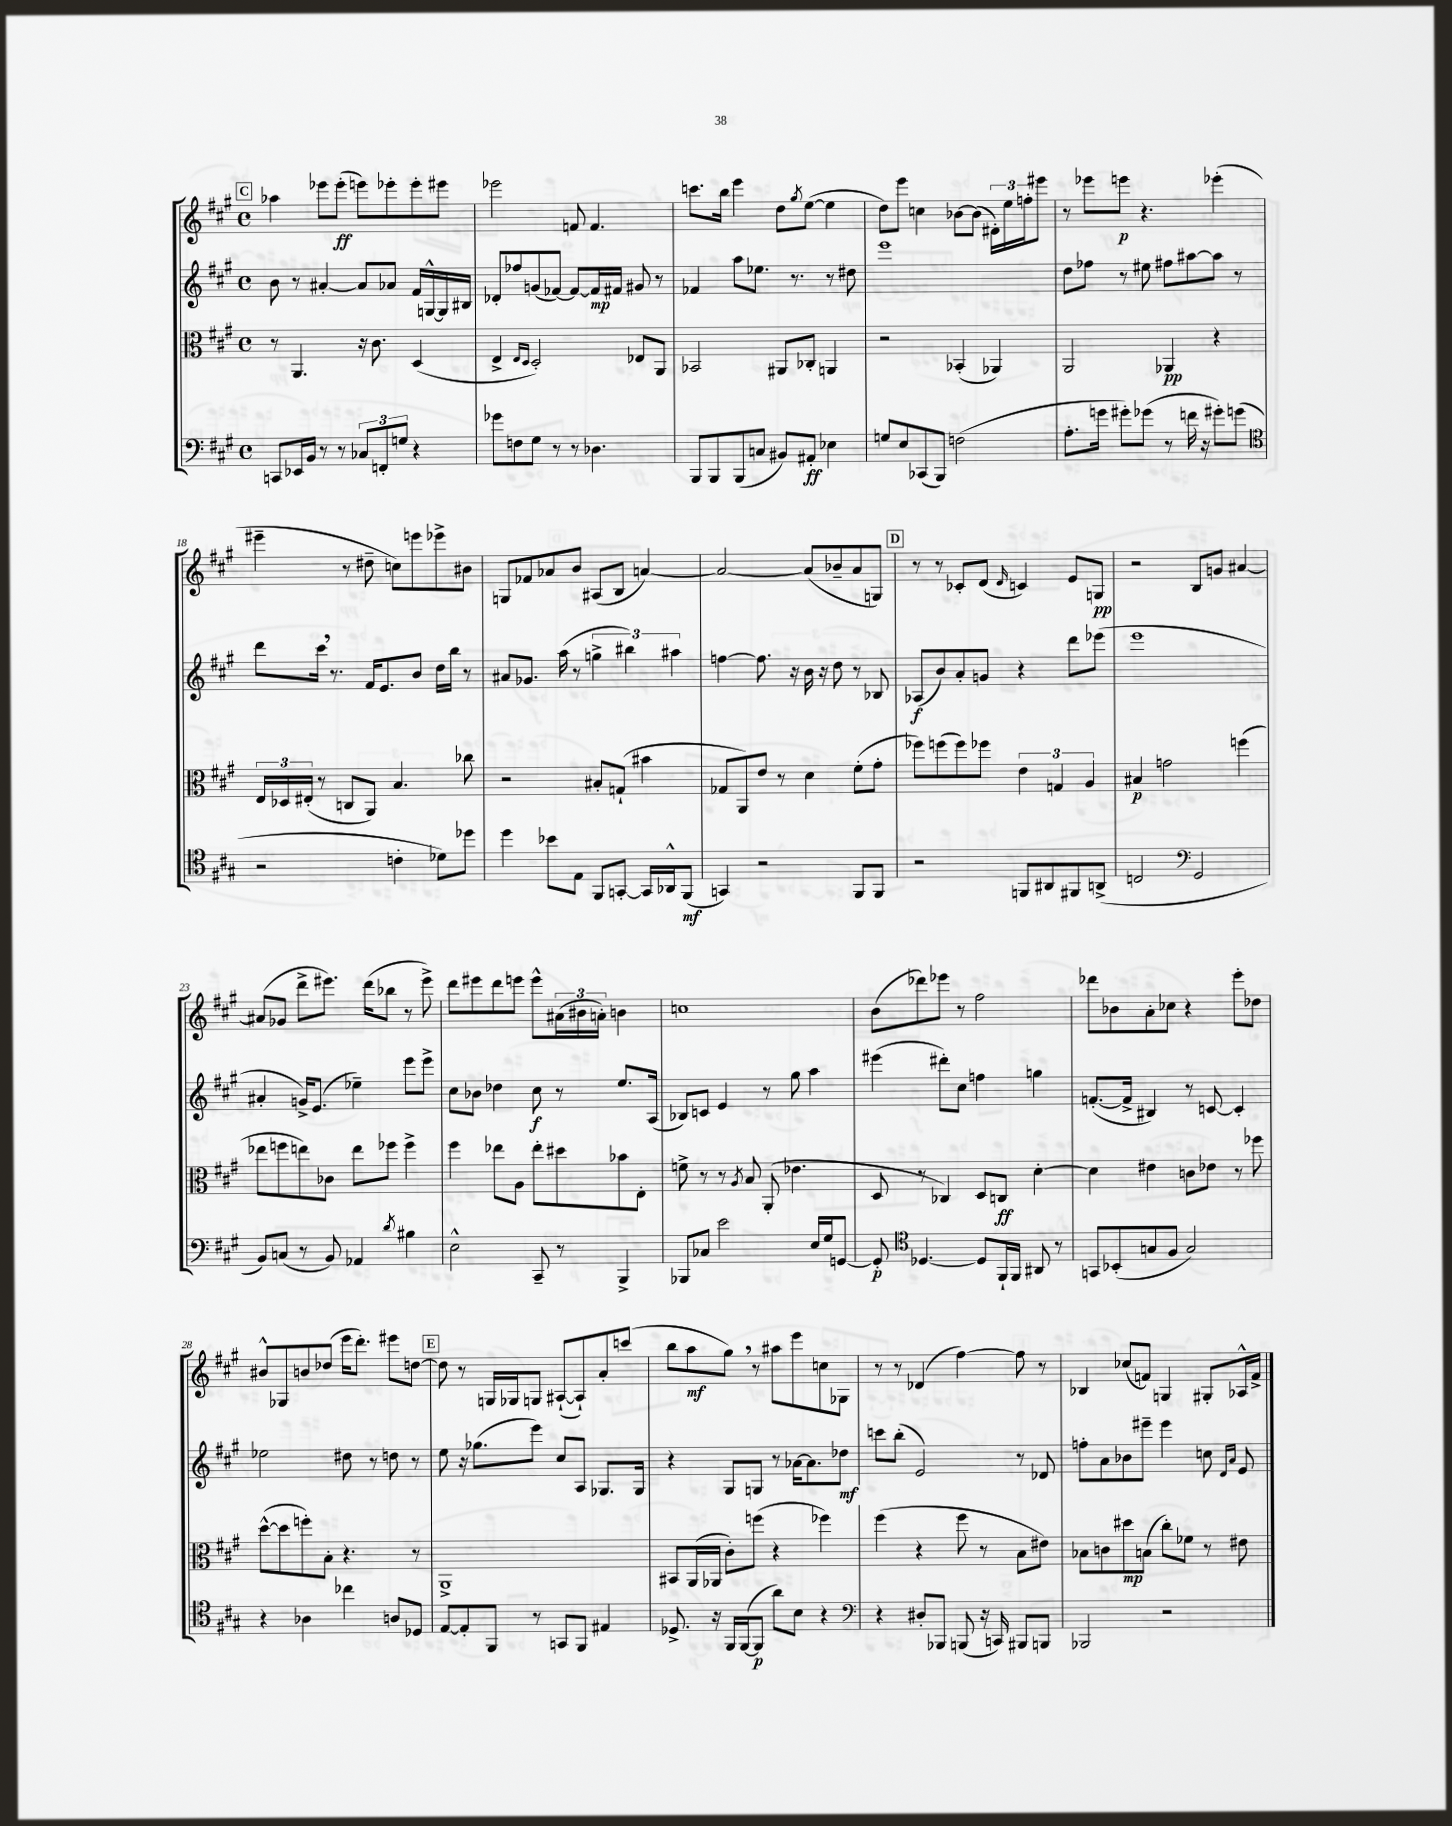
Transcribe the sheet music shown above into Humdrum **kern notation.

**kern	**kern	**kern	**kern
*staff4	*staff3	*staff2	*staff1
*clefF4	*clefC3	*clefG2	*clefG2
*k[f#c#g#]	*k[f#c#g#]	*k[f#c#g#]	*k[f#c#g#]
*M4/4	*M4/4	*M4/4	*M4/4
*met(c)	*met(c)	*met(c)	*met(c)
8CC/L	8r	8b\	4aa-\
16EE-/L	4.AA/	8r	.
16BB/JJ	.	.	.
8r	.	[4a#'/	8eee-\L
8r	.	.	(8eee-'\J
12C-/L	16r	8a#/]L	8eee\L)
.	8.c#\	.	.
12FF'/	.	.	.
.	.	8a-/J	8eee-'\
12G/J	.	.	.
4r	(4D/	16f#/LL	8eee-'\
.	.	[16G^^/	.
.	.	16G/]	8eee#\J
.	.	16B#/JJ	.
=	=	=	=
8g-\L	4E^/	8d-'/L	2eee-\
8F\	.	8ff-/	.
.	16qqE/LL	.	.
.	16qqD/JJ	.	.
8G#\J	2D'/)	(8g/	.
8r	.	[8f-/J)	.
8r	.	8f-/_L	8f/
4.D-\	.	16f-/]L	4.f/
.	.	16f#/JJ	.
.	8E-/L	8g#/	.
.	8AA/J	8r	.
=	=	=	=
8BBB/L	2BB-/	4f-/	8.ccc\L
8BBB/	.	.	.
.	.	.	16bb\Jk
(8BBB/	.	8aa\L	4eee\
8C/J	.	8.ee-\J	.
8BB#/L)	8AA#/L	.	8dd\L
.	.	8.r	.
.	.	.	8qgg#/
8AA#'/J	8C-'/J	.	([8ee\J
4E-\	4AA/	8r	4ee\]
.	.	8dd#\	.
=	=	=	=
8G/L	2r	1eee	8dd\L)
8E/	.	.	8eee\J
(8CC-/	.	.	4cc\
8BBB/J)	.	.	.
(2F\	(4BB-'/	.	[8b-\L
.	.	.	(8b-\]J
.	4AA-/)	.	24d#'\LL)
.	.	.	24ee\
.	.	.	24ff'\J
.	.	.	8eee#\J
=	=	=	=
8.A'\L	2AA/	8dd\L	8r
.	.	8ff-\J	8eee-\L
16g\Jk	.	.	.
8g#'\L)	.	8r	8eee\J
(8g-\J	.	8ee#\	4.r
8r	4AA-/	8ff#\L	.
16f\	.	[8aa#\	.
16r	.	.	.
8g#'\L)	4r	8aa#\]J	(4eee-'\
(8g\J	.	8r	.
=	=	=	=
*clefC4	*	*	*
2r	24E/LL	8ddd\L	4eee#~\
.	24D-/	.	.
.	(24E#'/JJ	.	.
.	8r	16ccc#\Jk	.
.	.	8.r	.
.	8C/L	.	8r
.	8AA/J)	16f#/LK	8dd#~\
.	.	8.e/	.
4c'\	4.B/	.	8cc\L)
.	.	8b/J	8eee\
8d-\L)	.	16dd\LL	8eee-^\
.	.	16bb\JJ	.
8dd-\J	8cc-\	8r	8b#\J
=	=	=	=
4dd\	2r	8a#/L	8G/L
.	.	8.g-/J	8f-/
8b-\L	.	.	8a-/
.	.	(16aa\	.
8E\J	.	8r	8b/J
8FF#/L	8B#'/L	6gg^\	(8A#/L
[8GG'/J	(8G`/J	.	8B/J
.	.	6bb#\)	.
16GG/]LL	4b#\	.	[4a/)
16AA-^^/J	.	.	.
.	.	6aa#\	.
(8FF#/J	.	.	.
=	=	=	=
4GG/)	8G-/L	[4ff\	2a/_
.	8AA/)	.	.
2r	8e/J	8.ff\]	.
.	8r	.	.
.	.	16r	.
.	4d\	16b\	(8a/]L
.	.	16r	.
.	.	8dd\	8b-~/
8FF#/L	(8f#'\L	8r	8a/
8FF#/J	8g#'\J	8B-/	8G/J)
=	=	=	=
2r	8ff-\L)	(8A-/L	8r
.	(8ff\	8b/)	8r
.	8ff\)	8a'/	8c-'/L
.	8ff-\J	8g/J	(8d/J
.	.	.	16qqd/
8FF/L	6e\	4r	4c/)
8AA#/	.	.	.
.	6G/	.	.
8FF#/	.	8ddd\L	8e/L
.	6A/	.	.
(8AA^/J	.	(8eee-\J	8G/J
=	=	=	=
2C/	4B#/	1eee	2r
.	2g\	.	.
*clefF4	*	*	*
2GG#/	.	.	8B/L
.	.	.	8g/J
.	(4ff\	.	[4a#/
=	=	=	=
8BB/L)	8ee-\L	4a#'/	(8a#/]L
(8C/J	8ff\	.	8g-/J
8r	8ee\)	16g^/LK)	8ddd^\L
.	.	(8.e/J	.
8BB/)	8c-\J	.	8.eee#\J)
4AA-/	8ee\L	4ee-~\)	.
.	.	.	(16ddd\LK
.	8ff-\J	.	8bb-\J
8qd/	.	.	.
4B#\	4ff-^\	8eee\L	8r
.	.	8eee^\J	8eee#^\)
=	=	=	=
2E^^\	4ff#\	8cc#\L	8ddd\L
.	.	8b-\J	8eee#\
.	8ee-\L	4dd-\	8ddd\
.	8A\J	.	8eee\J
8CC#~/	8ee-'\L	8cc#\	8eee^^\L
8r	8dd#\	8r	(24a#\L
.	.	.	24b#\
.	.	.	24a'\JJ)
4BBB^/	8b-\	8.ee/L	4b\
.	8E'\J	.	.
.	.	(16A/Jk	.
=	=	=	=
8BBB-/L	8f^\	8B-/L)	1cc
8C-/J	8r	8c/J	.
2e\	8r	4e/	.
.	8qA/	.	.
.	8B/	.	.
.	(8AA'/	8r	.
.	4.e-\	8gg#\	.
16E/LL	.	4aa\	.
16G#/J	.	.	.
[8GG/J	.	.	.
=	=	=	=
8GG'/]	8D/	(4eee#\	(8b\L
*clefC4	*	*	*
[4.D-/	8r	.	8ddd-\)
.	4C-/)	8ddd#'\L)	8eee-\J
.	.	8cc#\J	8r
8D-/]L	8D/L	4ff\	2ff#\
16FF#`/L	8C/J	.	.
16FF#/JJ	.	.	.
8AA#/	[4d'\	4gg\	.
8r	.	.	.
=	=	=	=
8GG/L	4d\]	([8.f'/L	8ddd-\L
(8BB-'/	.	.	8b-\
.	.	16f^/]Jk	.
8G/	4e#\	4B#/)	8a'\
8F#/J	.	.	8cc-\J
2G/)	8c\L	8r	4r
.	8e-\J	[8c/	.
.	8r	4c'/]	8eee'\L
.	8ff-\	.	8dd-\J
=	=	=	=
4r	([8dd^^\L	2ee-\	8b#^^/L
.	8dd\]	.	8G-/
4A-\	8ff'\)	.	8b/
.	8B'\J	.	(8dd-/J
4cc-\	4.r	8dd#\	16eee\LK
.	.	.	8.ddd'\J)
.	.	8r	.
8A/L	.	8dd\	8eee#\L
8D-/J	8r	8r	[8dd\J
=	=	=	=
[8E/L	1AA^	8ee\	8dd\]
8E'/]	.	16r	8r
.	.	(8.gg-\L	.
8FF#/J	.	.	16G/LL
.	.	.	16G-/J
8r	.	8eee\J)	8G/J
8GG/L	.	8cc#/L	([8A#`/L
8FF#/J	.	8A/J	8A#`/])
4E#/	.	8.G-/L	8a'/
.	.	.	(8ccc/J
.	.	16G-/Jk	.
=	=	=	=
8.D-^/	8BB#/L	4r	8bb\L
.	(16AA/L	.	8aa\
16r	16AA-/JJ	.	.
16FF#/LL	8c#'\L)	8G#/L	8gg#\J)
([16FF#/J	.	.	.
8FF#/]J	(8ff\J	8G/J	8r
8a\L)	4r	8r	8aa#\L
8B\J	.	[16a-\LK	8eee\
.	.	8.a-\]	.
4r	4ff-\)	.	8cc\
.	.	8dd-\J	8G-\J
=	=	=	=
*clefF4	*	*	*
4r	(4ff#\	8ccc\L	8r
.	.	(8bb'\J	8r
8D#'/L	4r	2e/)	(4d-/
8BBB-/J	.	.	.
(8BBB/	8ff#\	.	[4ff#\)
16r	8r	.	.
16CC/)	.	.	.
8BBB#/L	8B\L	8r	8ff#\]
8BBB/J	8e#\J)	8d-/	8r
=	=	=	=
2BBB-/	8B-\L	8ff'\L	4B-/
.	8c\	8a\	.
.	8dd#\	8b-\	(8cc-/L
.	(8B\J	8eee#~\J	8f/J)
2r	8cc#'\L)	4eee#\	4G/
.	8f-\J	.	.
.	8r	8cc\	8G#'/L
.	.	16qqd/LL	.
.	.	16qqa/JJ	.
.	8e#\	8e/	16A-^^/L
.	.	.	16f^/JJ
==	==	==	==
*-	*-	*-	*-
